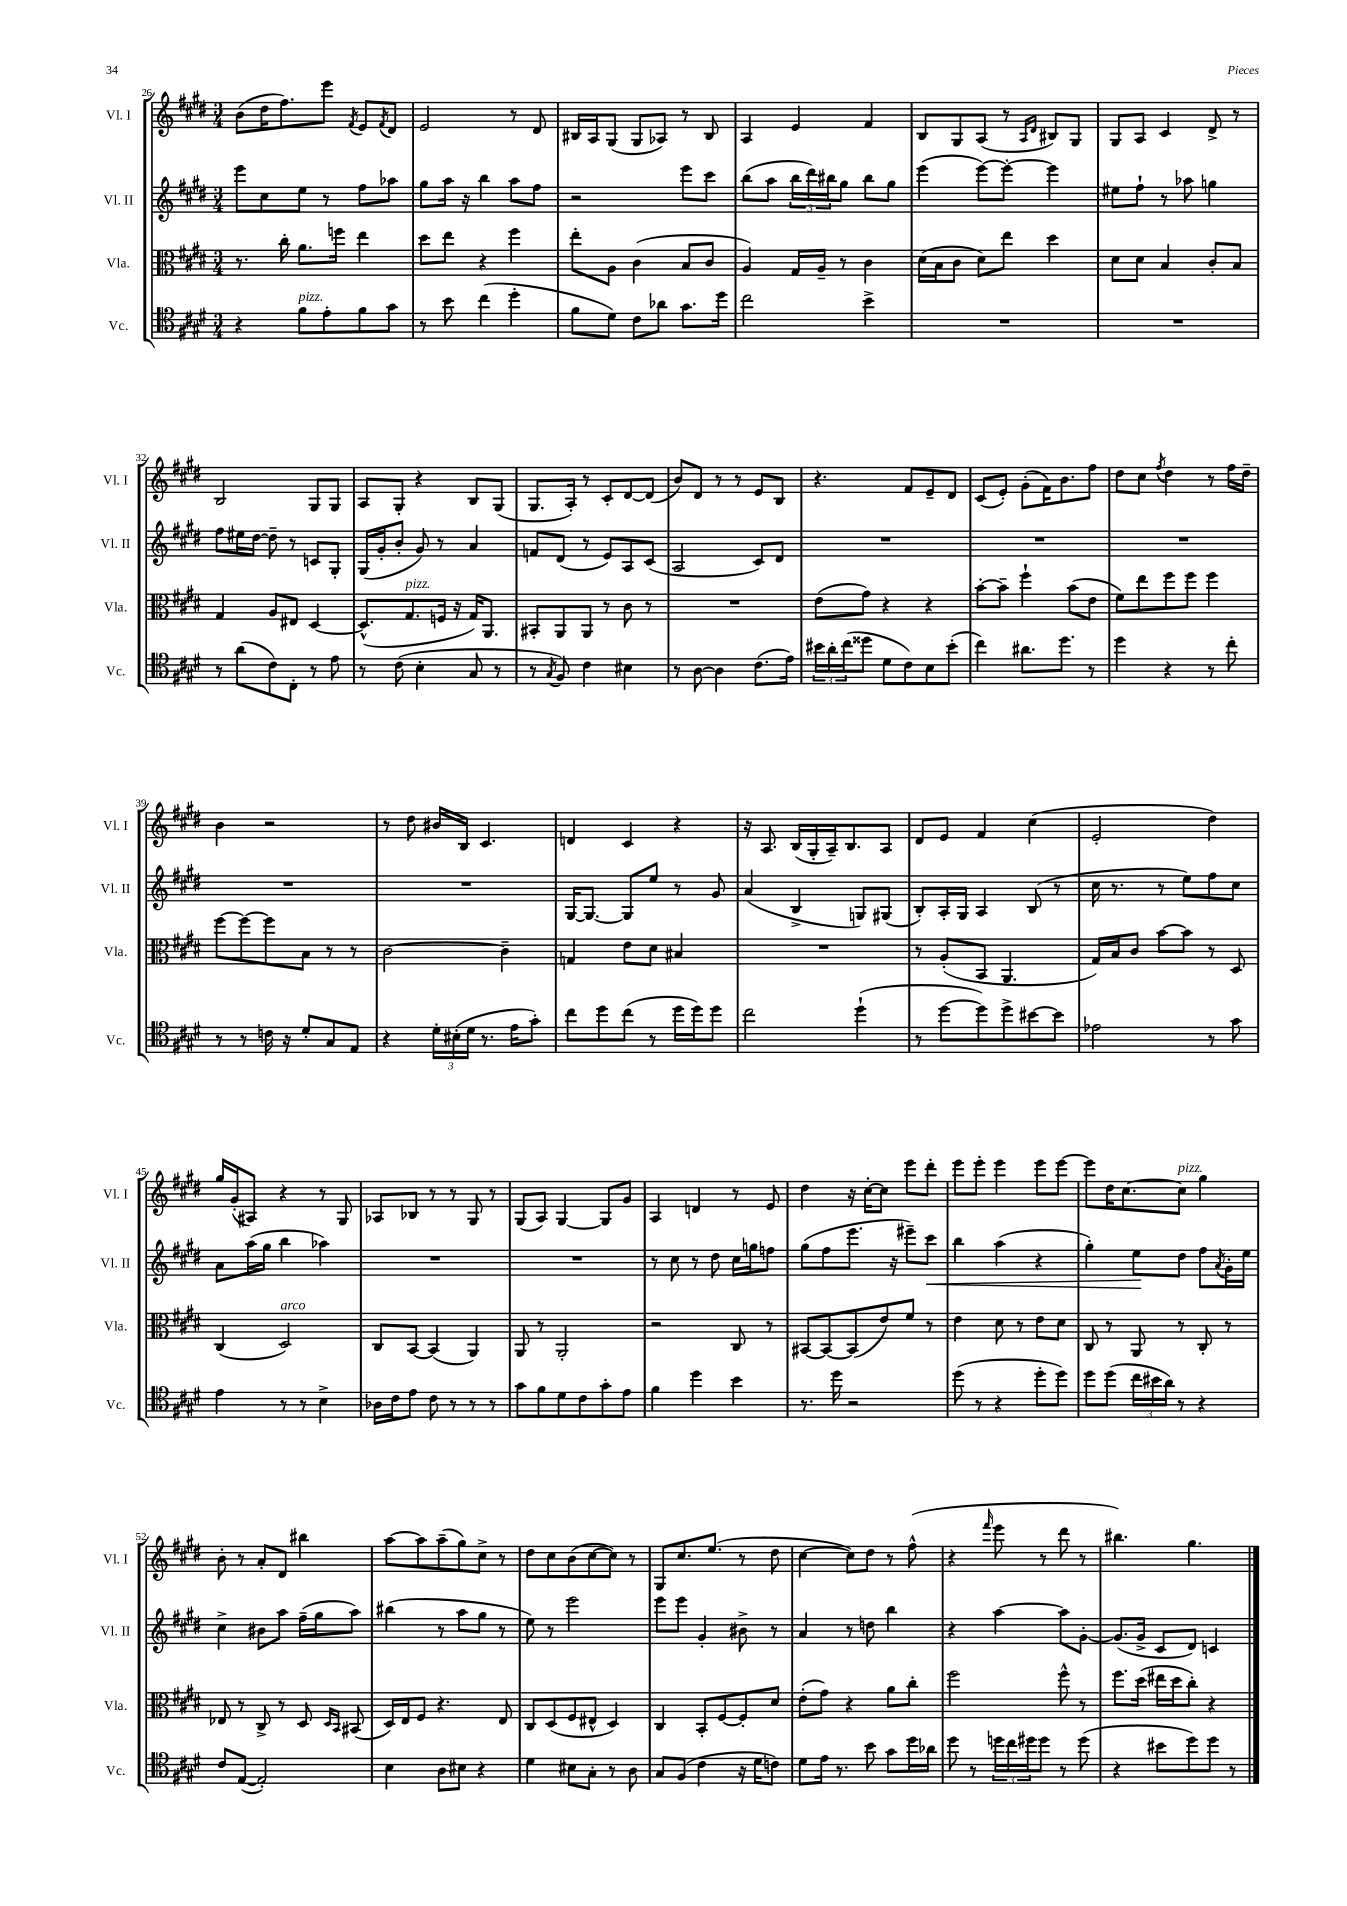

**kern	**kern	**kern	**kern
*staff4	*staff3	*staff2	*staff1
*clefC4	*clefC3	*clefG2	*clefG2
*k[f#c#g#d#]	*k[f#c#g#d#]	*k[f#c#g#d#]	*k[f#c#g#d#]
*M3/4	*M3/4	*M3/4	*M3/4
4r	8.r	8eee	(8b
.	.	8cc#	16dd#
.	16cc#'	.	8.ff#)
8f#	8.a	8ee	.
8e'	.	8r	8eee
.	16ff	.	.
.	.	.	8qf#
8f#	4ee	8ff#	8e
.	.	.	8qf#
8g#	.	8aa-	8d#
=	=	=	=
8r	8dd#	8gg#	2e
8b	8ee	16aa	.
.	.	16r	.
(4cc#	4r	4bb	.
4dd#'	4ff#	8aa	8r
.	.	8ff#	8d#
=	=	=	=
8f#	8ee'	2r	16B#
.	.	.	16A
8d#)	8A	.	(8G#
8c#	(4c#	.	8G#
8a-	.	.	8A-)
8.g#	8B	8eee	8r
.	8c#	8ccc#	8B#
16dd#	.	.	.
=	=	=	=
2cc#	4A)	(8bb	4A
.	.	8aa	.
.	16G#	24bb	4e
.	.	24ddd#)	.
.	16A~	.	.
.	.	24bb#	.
.	8r	8gg#	.
4b^	4c#	8bb#	4f#
.	.	8gg#	.
=	=	=	=
2.r	(16d#	(4eee	8B
.	16B	.	.
.	8c#	.	8G#
.	8d#)	[8eee)	(8A
.	8ee	8eee'_	8r
.	.	.	16qqA
.	.	.	16qqd#
.	4dd#	4eee]	8B#)
.	.	.	8G#
=	=	=	=
2.r	8d#	8ee#	8G#
.	8d#	8ff#`	8A
.	4B	8r	4c#
.	.	8aa-	.
.	8c#'	4gg	8d#^
.	8B	.	8r
=	=	=	=
8r	4G#	8ff#	2B
(8a	.	16ee#	.
.	.	[16dd#	.
8c#)	8A	8dd#~]	.
8C#'	8E#	8r	.
8r	[4D#	8c	8G#
8e	.	8G#'	8G#
=	=	=	=
8r	(8.D#^^]	(16G#	8A
.	.	16g#'	.
(8c#	.	8b'	8G#'
.	8.G#	.	.
4B'	.	8g#)	4r
.	16F	8r	.
.	16r	.	.
8G#	16G#)	4a	8B
.	8.AA	.	.
8r	.	.	(8G#
=	=	=	=
8r	8BB#'	8f	8.G#
8qG#	.	.	.
8F#)	8AA	(8d#	.
.	.	.	16A')
4c#	8AA	8r	8r
.	8r	8e)	8c#'
4B#	8c#	8A	[8d#
.	8r	(8c#	(8d#]
=	=	=	=
8r	2.r	2A	8b)
[8A	.	.	8d#
4A]	.	.	8r
.	.	.	8r
(8.c#	.	8c#)	8e
.	.	8d#	8B
16e)	.	.	.
=	=	=	=
24b#	(8e	2.r	4.r
24a'	.	.	.
(24cc#	.	.	.
8dd##	8g#)	.	.
8d#	4r	.	.
8c#)	.	.	8f#
8B	4r	.	8e~
(8b#'	.	.	8d#
=	=	=	=
4cc#)	[8b'	2.r	(8c#
.	8b~]	.	8e')
8.a#	4ff#`	.	(8g#'
.	.	.	16f#)
8.dd#	.	.	8.b
.	(8b	.	.
8r	8e	.	8ff#
=	=	=	=
4dd#	8f#)	2.r	8dd#
.	8ee	.	8cc#
.	.	.	8qff#
4r	8ff#	.	4dd#
.	8ff#	.	.
8r	4ff#	.	8r
8cc#'	.	.	16ff#
.	.	.	16dd#~
=	=	=	=
8r	[8ff#	2.r	4b
8r	8ff#_	.	.
16c	8ff#]	.	2r
16r	.	.	.
8d#'	8B	.	.
8G#	8r	.	.
8E	8r	.	.
=	=	=	=
4r	[2c#	2.r	8r
.	.	.	8dd#
24d#'	.	.	16b#
(24B#'	.	.	.
.	.	.	16B
24d#	.	.	.
8.r	.	.	4.c#
.	4c#~]	.	.
16e	.	.	.
8g#')	.	.	.
=	=	=	=
8cc#	4G	[16G#	4d
.	.	8.G#_	.
8dd#	.	.	.
(8cc#	8e	8G#]	4c#
8r	8d#	8ee	.
16dd#	4B#	8r	4r
16dd#)	.	.	.
8dd#	.	8g#	.
=	=	=	=
2cc#	2.r	(4a	16r
.	.	.	8.A
.	.	4B^	(16B
.	.	.	16G#'
.	.	.	16A~)
.	.	.	8.B
(4dd#`	.	8G)	.
.	.	(8G#	8A
=	=	=	=
8r	8r	8B')	8d#
[8dd#	(8A'	16A'	8e
.	.	16G#	.
8dd#])	8BB	4A	4f#
8dd#^	4.AA	.	.
[8b#	.	(8B	(4cc#
8b#]	.	8r	.
=	=	=	=
2e-	16G#)	16cc#	2e'
.	16B	8.r	.
.	8c#	.	.
.	[8b	8r	.
.	8b]	8ee)	.
8r	8r	8ff#	4dd#)
8g#	8D#	8cc#	.
=	=	=	=
4e	(4C#	8a	16gg#
.	.	.	(16g#'
.	.	(16aa	8A#)
.	.	16gg#	.
8r	2D#)	4bb	4r
8r	.	.	.
4B^	.	4aa-)	8r
.	.	.	8G#
=	=	=	=
16A-	8C#	2.r	8A-
16c#	.	.	.
8e	[8BB	.	8B-
8c#	(4BB]	.	8r
8r	.	.	8r
8r	4AA)	.	8G#
8r	.	.	8r
=	=	=	=
8g#	8AA	2.r	(8G#
8f#	8r	.	8A)
8d#	2AA'	.	[4G#
8c#	.	.	.
8g#'	.	.	8G#]
8e	.	.	8g#
=	=	=	=
4f#	2r	8r	4A
.	.	8cc#	.
4dd#	.	8r	4d
.	.	8dd#	.
4b	8C#	16cc#	8r
.	.	16gg	.
.	8r	8ff	8e
=	=	=	=
8.r	[8BB#	(8gg#	4dd#
.	8BB#_	8ff#	.
16dd#	.	.	.
2r	(8BB#]	8.eee	16r
.	.	.	[16cc#'
.	8e)	.	8cc#]
.	.	16r	.
.	8f#	8eee#~)	8eee
.	8r	8ccc#	8ddd#'
=	=	=	=
(8dd#	4e	4bb	8eee
8r	.	.	8eee'
4r	8d#	(4aa	4eee
.	8r	.	.
8dd#'	8e	4r	8eee
8dd#)	8d#	.	[8eee
=	=	=	=
8dd#	8C#	4gg#')	8eee]
(8dd#	8r	.	16dd#
.	.	.	[8.cc#
24cc#	8AA	8ee	.
24b#	.	.	.
24a)	.	.	.
8r	8r	8dd#	8cc#]
4r	8C#'	8ff#	4gg#
.	.	8qa	.
.	8r	16g#'	.
.	.	16ee	.
=	=	=	=
8c#	8E-	4cc#^	8b'
([8E	8r	.	8r
2E'])	8C#^	8b#	8a'
.	8r	8aa	8d#
.	8D#	(16ff#~	4bb#
.	.	16gg#	.
.	16qqD#	.	.
.	16qqBB	.	.
.	(8BB#	8aa)	.
=	=	=	=
4B	16D#)	(4bb#	[8aa
.	16E	.	.
.	8F#	.	8aa]
8A	4.r	8r	(8aa~
8B#	.	8aa	8gg#)
4r	.	8gg#	8cc#^
.	8E	8r	8r
=	=	=	=
4d#	8C#	8ee)	8dd#
.	(8D#	8r	8cc#
8B#	8F#	2eee	(8b
8G#'	8E#^^	.	[8cc#
8r	4D#)	.	8cc#])
8A	.	.	8r
=	=	=	=
8G#	4C#	8eee	8G#
(8F#	.	8eee	8.cc#
4c#	8BB'	4g#'	.
.	.	.	(8.ee
.	[8F#	.	.
16r	8F#']	8b#^	8r
16d#	.	.	.
8c)	8d#	8r	8dd#
=	=	=	=
8d#	(8e'	4a	[4cc#
16e	8g#)	.	.
8.r	.	.	.
.	4r	8r	8cc#])
8b	.	8dd	8dd#
8g#	8a	4bb	8r
16dd#	8cc#'	.	(8ff#^^
16a-	.	.	.
=	=	=	=
8dd#	2ff#	4r	4r
8r	.	.	.
.	.	.	16qqfff#
24dd	.	[4aa	8eee
24cc#	.	.	.
24dd#	.	.	.
8dd#	.	.	8r
8r	8ff#^^	8aa]	8ddd#
(8dd#	8r	[8g#'	8r
=	=	=	=
4r	8.ff#	(8.g#]	4.bb#)
.	(16dd#	16g#^	.
8b#	16ee#	8c#	.
.	16dd#	.	.
8dd#)	8cc#')	8d#)	4.gg#
8dd#	4r	4c	.
8r	.	.	.
==	==	==	==
*-	*-	*-	*-
